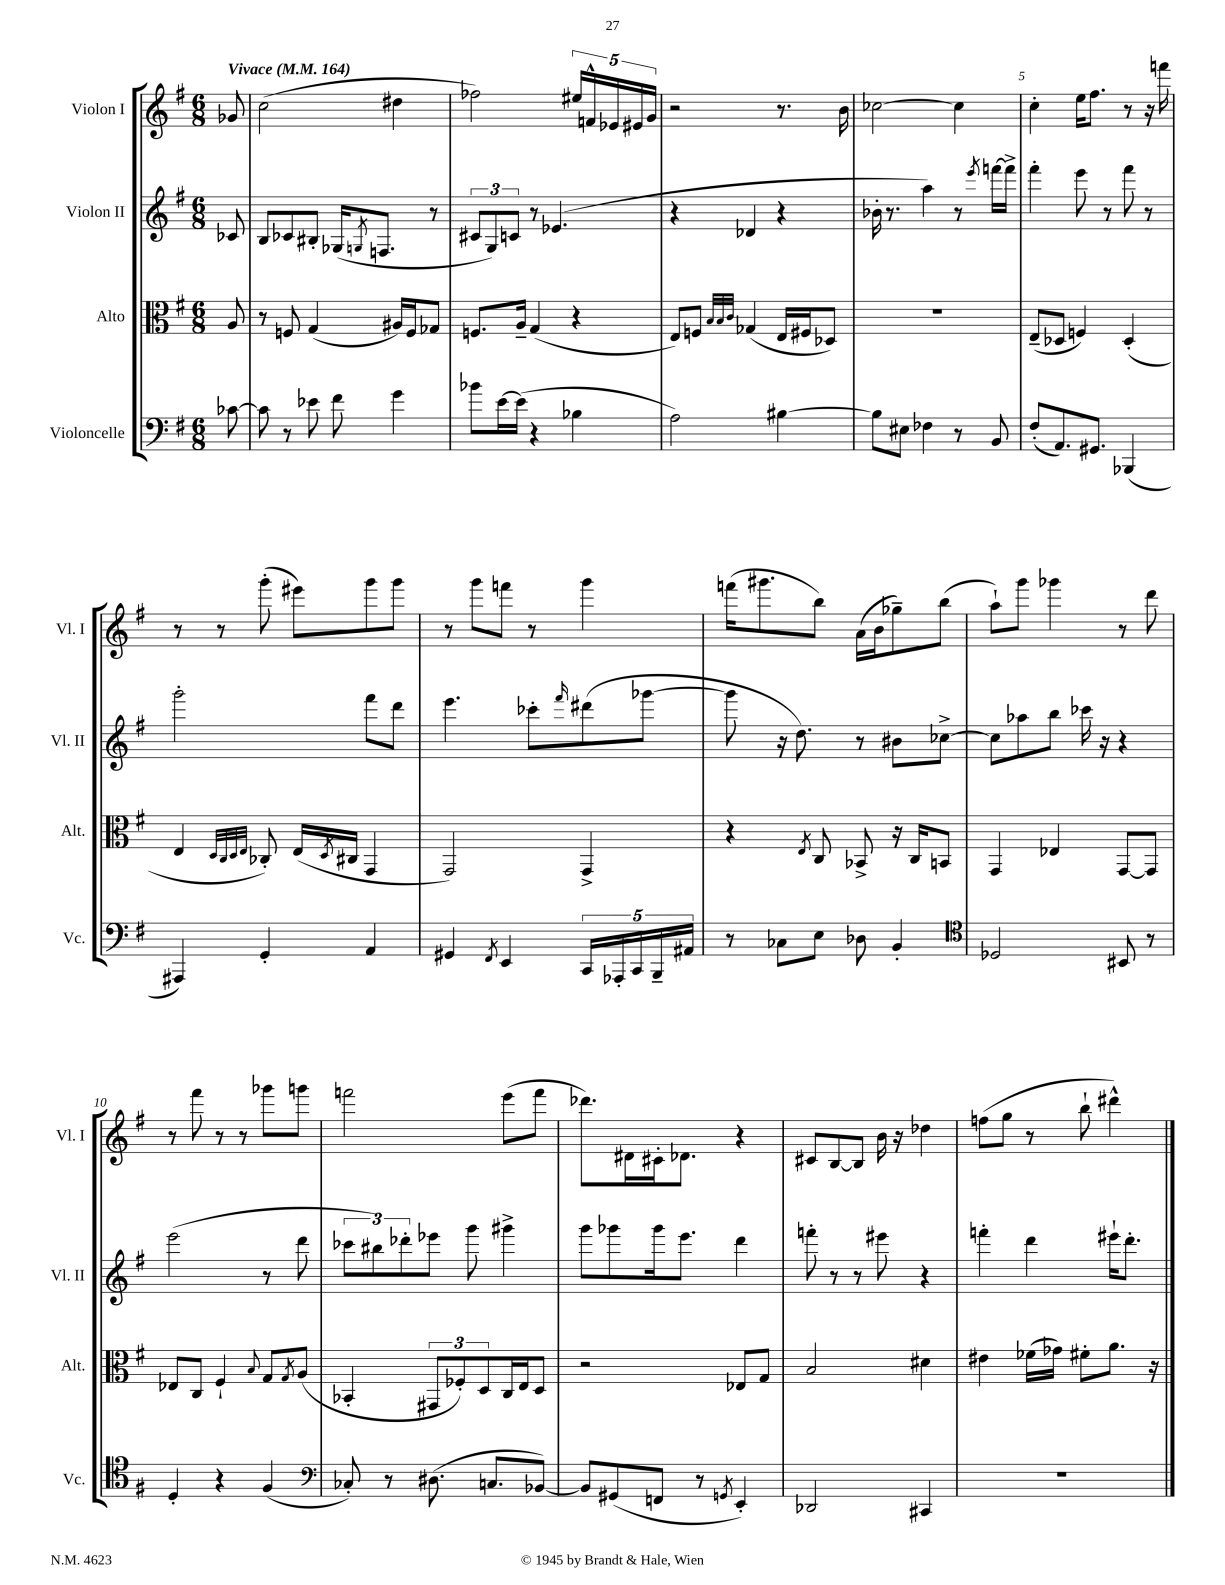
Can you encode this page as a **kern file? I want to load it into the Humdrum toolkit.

**kern	**kern	**kern	**kern
*part4	*part3	*part2	*part1
*staff4	*staff3	*staff2	*staff1
*I"Violoncelle	*I"Alto	*I"Violon II	*I"Violon I
*I'Vc.	*I'Alt.	*I'Vl. II	*I'Vl. I
*clefF4	*clefC3	*clefG2	*clefG2
*k[f#]	*k[f#]	*k[f#]	*k[f#]
*M6/8	*M6/8	*M6/8	*M6/8
*MM164	*MM164	*MM164	*MM164
=	=	=	=
!	!	!	!LO:TX:a:B:t=Vivace
[8c-X\	8A/	8c-X/	8g-X/
=1	=1	=1	=1
8c-\]	8r	8B/L	(2cc\
8r	8Fn/	8c-X/	.
8e-X\	(4G/	8B#X'/J	.
8f#\	.	(16G-X/KL	.
.	.	8qGn/	.
.	.	8.Fn/J	.
4g\	16A#X/LL)	.	4dd#X\
.	16F/J	.	.
.	8G-X/J	8r	.
=2	=2	=2	=2
8b-X\L	8.Fn/L	12c#X/L	2ff-X\)
.	.	12G/)	.
[16e\L	.	.	.
.	.	12cn/J	.
(16e\JJ]	16A~/Jk	.	.
4r	(4G/	8r	.
.	.	(4.e-X/	.
4B-X\	4r	.	20ee#X/LL
.	.	.	20fn^^/
.	.	.	20e-X/
.	.	.	20e#X/
.	.	.	20g/JJ
=3	=3	=3	=3
2A\)	8E/L)	4r	2r
.	8Fn/J	.	.
.	32qqB/LLL	.	.
.	32qqB/	.	.
.	32qqc/JJJ	.	.
.	(4G-X/	4d-X/	.
[4B#X\	16E/LL	4r	8.r
.	16F#X/J	.	.
.	8D-X/J)	.	.
.	.	.	16b\
=4	=4	=4	=4
8B#\L]	2.r	16b-X'\	[2cc-X\
.	.	8.r	.
8E#X\J	.	.	.
4F-X\	.	4aa\)	.
8r	.	8r	4cc-\]
.	.	8qeee/	.
8BB/	.	[16fffn\LL	.
.	.	16fff^\JJ]	.
=5	=5	=5	=5
(8F#'/L	(8E~/L	4fff#'\	4cc'\
8.AA/)	8D-X/J	.	.
.	4Fn/)	8eee\	16ee\KL
8.GG#X/J	.	.	8.ff#\J
.	.	8r	.
(4BBB-X/	(4D-'/	8fff#\	8r
.	.	8r	16r
.	.	.	16fffn\
!!LO:LB:g=z
=6	=6	=6	=6
4AAA#X/)	4E/	2ggg'\	8r
.	.	.	8r
.	32qqD/LLL	.	.
.	32qqC/	.	.
.	32qqD/	.	.
.	32qqE/JJJ	.	.
4GG'/	8C-X'/)	.	(8ggg'\
.	(16E/LL	.	8eee#X\L)
.	8qD/	.	.
.	16C#X/JJ	.	.
4AA/	4GG/	8fff#\L	8ggg\
.	.	8ddd\J	8ggg\J
=7	=7	=7	=7
4GG#X/	2GG/)	4.eee\	8r
.	.	.	8ggg\L
8qFF#/	.	.	.
4EE/	.	.	8fffn\J
.	.	8ccc-X'\L	8r
.	.	16qqfff#/	.
20CC/LL	4GG^/	(8ddd#X\	4ggg\
20AAA-X'/	.	.	.
20CC/	.	.	.
.	.	[8ggg-X\J	.
20BBB~/	.	.	.
20AA#X/JJ	.	.	.
=8	=8	=8	=8
8r	4r	8ggg-\]	(16fffn\KL
.	.	.	8.ggg#X\
8C-X\L	.	16r	.
.	.	8.dd\)	.
.	8qE/	.	.
8E\J	8C/	.	8bb\J)
8D-X\	8BB-X^/	8r	(16a\LL
.	.	.	16b\J
4BB'/	16r	8b#X\L	8gg-X~\)
.	16C/KL	.	.
.	8BBn/J	[8cc-X^\J	(8bb\J
=9	=9	=9	=9
*clefC4	*	*	*
2D-X/	4GG/	8cc-\L]	8aa`\L)
.	.	8aa-X\	8ggg\J
.	4E-X/	8bb\J	4ggg-X\
.	.	16ccc-X\	.
.	.	16r	.
8BB#X/	[8GG/L	4r	8r
8r	8GG/J]	.	8ddd\
!!LO:LB:g=z
=10	=10	=10	=10
4D'/	8E-X/L	(2eee\	8r
.	8C/J	.	8fff#\
4r	4F#`/	.	8r
.	.	.	8r
.	8qqB/	.	.
(4F#/	8G/L	8r	8ggg-X\L
.	8qG/	.	.
.	(8A/J	8ddd\	8gggn\J
=11	=11	=11	=11
*clefF4	*	*	*
8C-X'/)	4BB-X'/	12ccc-X\L	2fffn\
.	.	12bb#X\)	.
8r	.	.	.
.	.	12ddd-X'\	.
(8.D#X\	12GG#X/L	8eee-X\J	.
.	12F-X'/)	.	.
.	.	8ggg\	.
.	12D/	.	.
8.Cn/L	.	.	.
.	16C/L	4ggg#X^\	(8eee\L
.	16E/J	.	.
[8BB-X/J)	8D/J	.	8fff\J
=12	=12	=12	=12
8BB-/L]	2r	8ggg\L	8.ddd-X\L)
(8GG#X/	.	8ggg-X\	.
.	.	.	16d#X\L
8FFn/J	.	16ggg-\k	16c#X'\J
.	.	8.eee\J	8.d-X\J
8r	.	.	.
8qGGn/	.	.	.
4EE'/)	8E-X/L	4ddd\	4r
.	8G/J	.	.
=13	=13	=13	=13
2DD-X/	2B/	8fffn'\	8c#X/L
.	.	8r	[8B/
.	.	8r	8B/J]
.	.	8eee#X\	16b\
.	.	.	16r
4CC#X/	4d#X\	4r	4dd-X\
=14	=14	=14	=14
2.r	4e#X\	4fffn'\	(8ffn\L
.	.	.	8gg\J
.	(16f-X\LL	4ddd\	8r
.	16g-X\JJ)	.	.
.	8f#X'\L	.	8bb`\
.	8.a\J	16eee#X`\KL	4ddd#X^^\)
.	.	8.ddd'\J	.
.	16r	.	.
==	==	==	==
*-	*-	*-	*-
